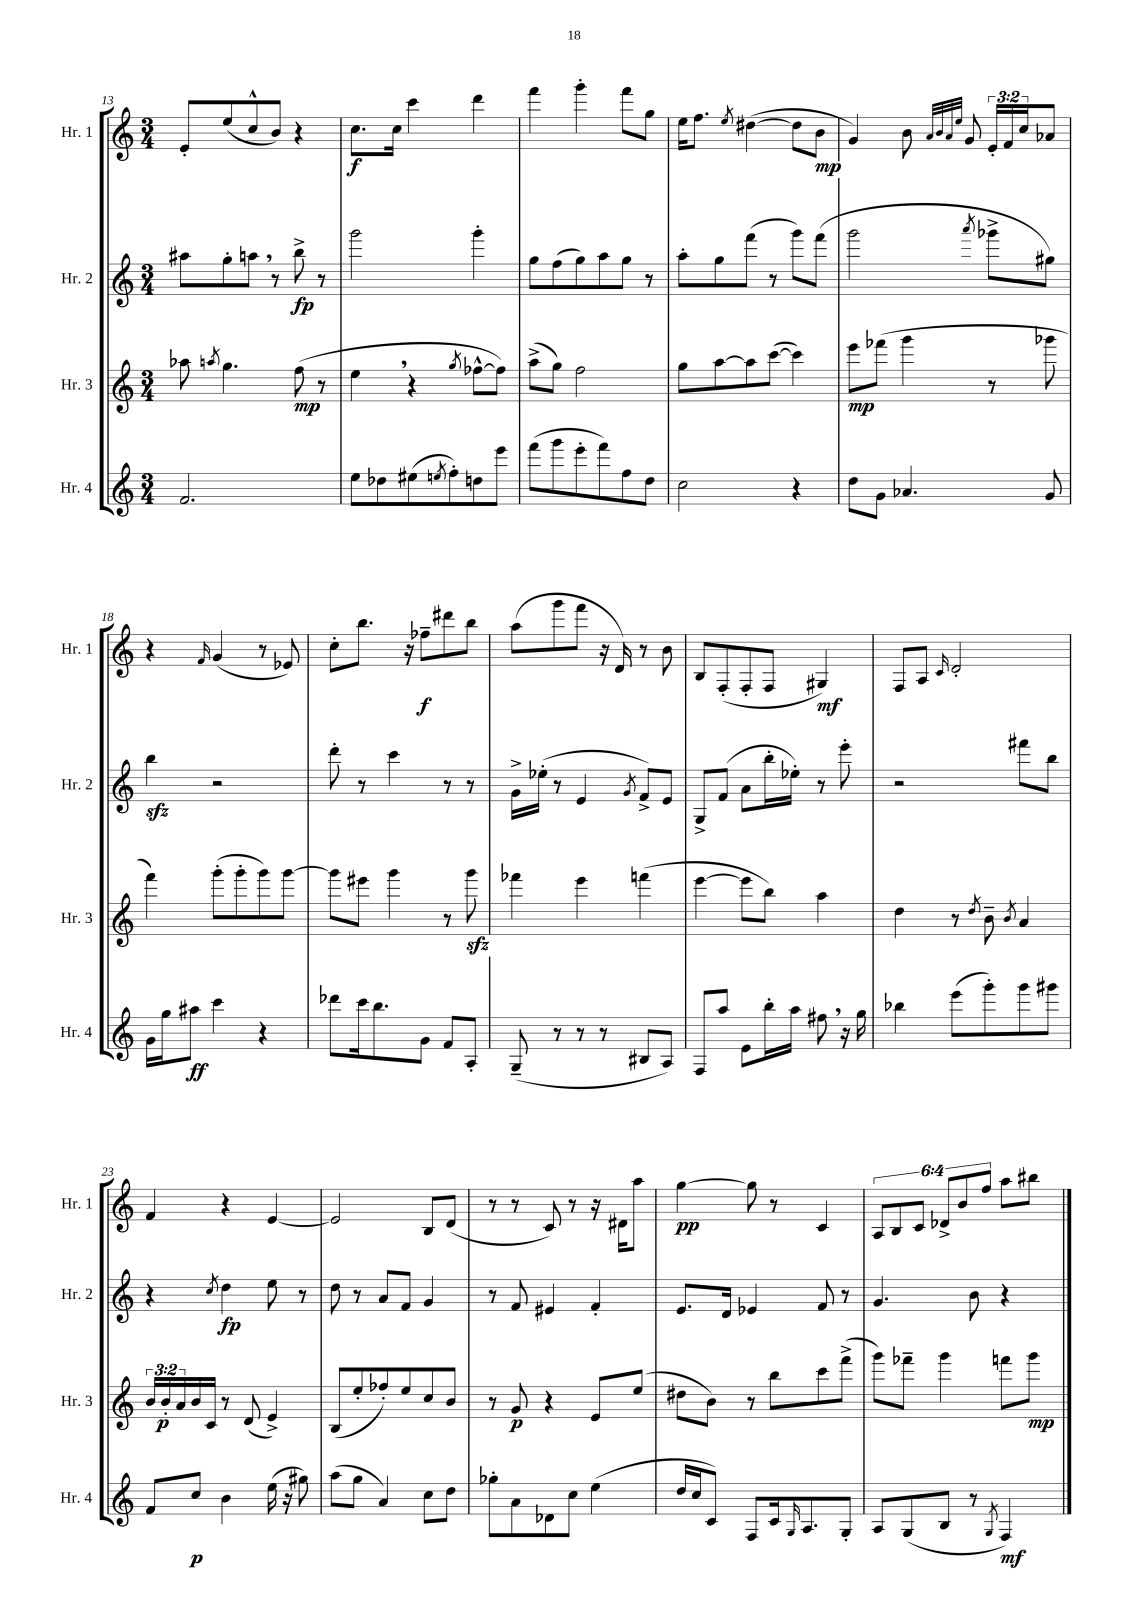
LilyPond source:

<<
\new StaffGroup <<
\new Staff = "s0" \with { instrumentName = "Hr. 1" shortInstrumentName = "Hr. 1" } {
    \clef treble \key c \major \numericTimeSignature \time 3/4 \override Staff.TupletNumber.text = #tuplet-number::calc-fraction-text
    e'8-. e''8( c''8-^ b'8) r4 |
    c''8.\f c''16 c'''4 d'''4 |
    f'''4 g'''4-. f'''8 g''8 |
    e''16 f''8. \acciaccatura { e''8 } dis''4~( dis''8 b'8\mp |
    g'4) b'8 \grace { a'32 b'32 a'32 e''32 } g'8 \tuplet 3/2 { e'16-. f'16 c''16 } aes'8 |
    r4 \grace { f'16 } g'4( r8 ees'8) |
    c''8-. b''8. r16 fes''8--\f dis'''8 b''8 |
    a''8( g'''8 f'''8 r16 d'16) r8 b'8 |
    b8 f8-.( f8-. f8 gis4\mf) |
    f8 a8 \grace { c'16 } d'2-. |
    f'4 r4 e'4~ |
    e'2 b8 d'8( |
    r8 r8 c'8) r8 r16 dis'16 a''8 |
    g''4~\pp g''8 r8 c'4 |
    \tuplet 6/4 { a8 b8 c'8 des'8-> b'8 f''8 } a''8 bis''8 \bar "|." |
}
\new Staff = "s1" \with { instrumentName = "Hr. 2" shortInstrumentName = "Hr. 2" } {
    \clef treble \key c \major \numericTimeSignature \time 3/4
    ais''8 g''8-. a''8 \breathe r8 b''8->\fp r8 |
    g'''2 g'''4-. |
    g''8 f''8( g''8) a''8 g''8 r8 |
    a''8-. g''8 f'''8( r8 g'''8) f'''8( |
    g'''2 \acciaccatura { a'''8 } ges'''8-> gis''8) |
    b''4\sfz r2 |
    d'''8-. r8 c'''4 r8 r8 |
    g'16-> ees''16-.( r8 e'4 \acciaccatura { g'8 } f'8->) e'8 |
    g8-> f'8( a'8 b''16-. ees''16-.) r8 e'''8-. |
    r2 fis'''8 b''8 |
    r4 \acciaccatura { c''8 } d''4\fp e''8 r8 |
    d''8 r8 a'8 f'8 g'4 |
    r8 f'8 eis'4 f'4-. |
    e'8. d'16 ees'4 f'8 r8 |
    g'4. b'8 r4 \bar "|." |
}
\new Staff = "s2" \with { instrumentName = "Hr. 3" shortInstrumentName = "Hr. 3" } {
    \clef treble \key c \major \numericTimeSignature \time 3/4 \override Staff.TupletNumber.text = #tuplet-number::calc-fraction-text
    aes''8 \acciaccatura { a''8 } g''4. f''8\mp( r8 |
    e''4 \breathe r4 \acciaccatura { g''8 } fes''8~-^ fes''8) |
    a''8->( g''8) f''2 |
    g''8 a''8~ a''8 c'''8~( c'''4) |
    e'''8\mp fes'''8( g'''4 r8 ges'''8 |
    f'''4) g'''8-.( g'''8-. g'''8) g'''8~ |
    g'''8 eis'''8 g'''4 r8 g'''8\sfz |
    fes'''4 e'''4 f'''4( |
    e'''4~ e'''8 b''8) a''4 |
    d''4 r8 \acciaccatura { d''8 } b'8-- \acciaccatura { b'8 } a'4 |
    \tuplet 3/2 { b'16 b'16-.\p a'16 } b'16 c'16 r8 d'8( e'4->) |
    b8( e''8-. fes''8-.) e''8 c''8 b'8 |
    r8 g'8\p r4 e'8 e''8( |
    dis''8 b'8) r8 b''8 c'''8 f'''8->( |
    g'''8) fes'''8-- g'''4 f'''8 g'''8\mp \bar "|." |
}
\new Staff = "s3" \with { instrumentName = "Hr. 4" shortInstrumentName = "Hr. 4" } {
    \clef treble \key c \major \numericTimeSignature \time 3/4
    f'2. |
    e''8 des''8 eis''8( \acciaccatura { e''8 } f''8-.) d''8 e'''8 |
    f'''8( g'''8 e'''8-. f'''8) f''8 d''8 |
    c''2 r4 |
    d''8 g'8 aes'4. g'8 |
    g'16 g''16 ais''8\ff c'''4 r4 |
    des'''8 c'''16 b''8. g'8 f'8 a8-. |
    g8--( r8 r8 r8 bis8 a8) |
    f8 a''8 e'8 b''16-. a''16 fis''8 \breathe r16 g''16 |
    bes''4 e'''8( g'''8-.) g'''8 gis'''8 |
    f'8 c''8\p b'4 e''16( r16 gis''8) |
    a''8( g''8 a'4) c''8 d''8 |
    ges''8-. a'8 des'8 c''8 e''4( |
    d''16 c''16 c'8) f8 c'16 \grace { g16 } a8. g8-. |
    a8 g8( b8 r8 \acciaccatura { g8 } f4\mf) \bar "|." |
}
>>
>>
\layout { \context { \Score currentBarNumber = #13 } }
